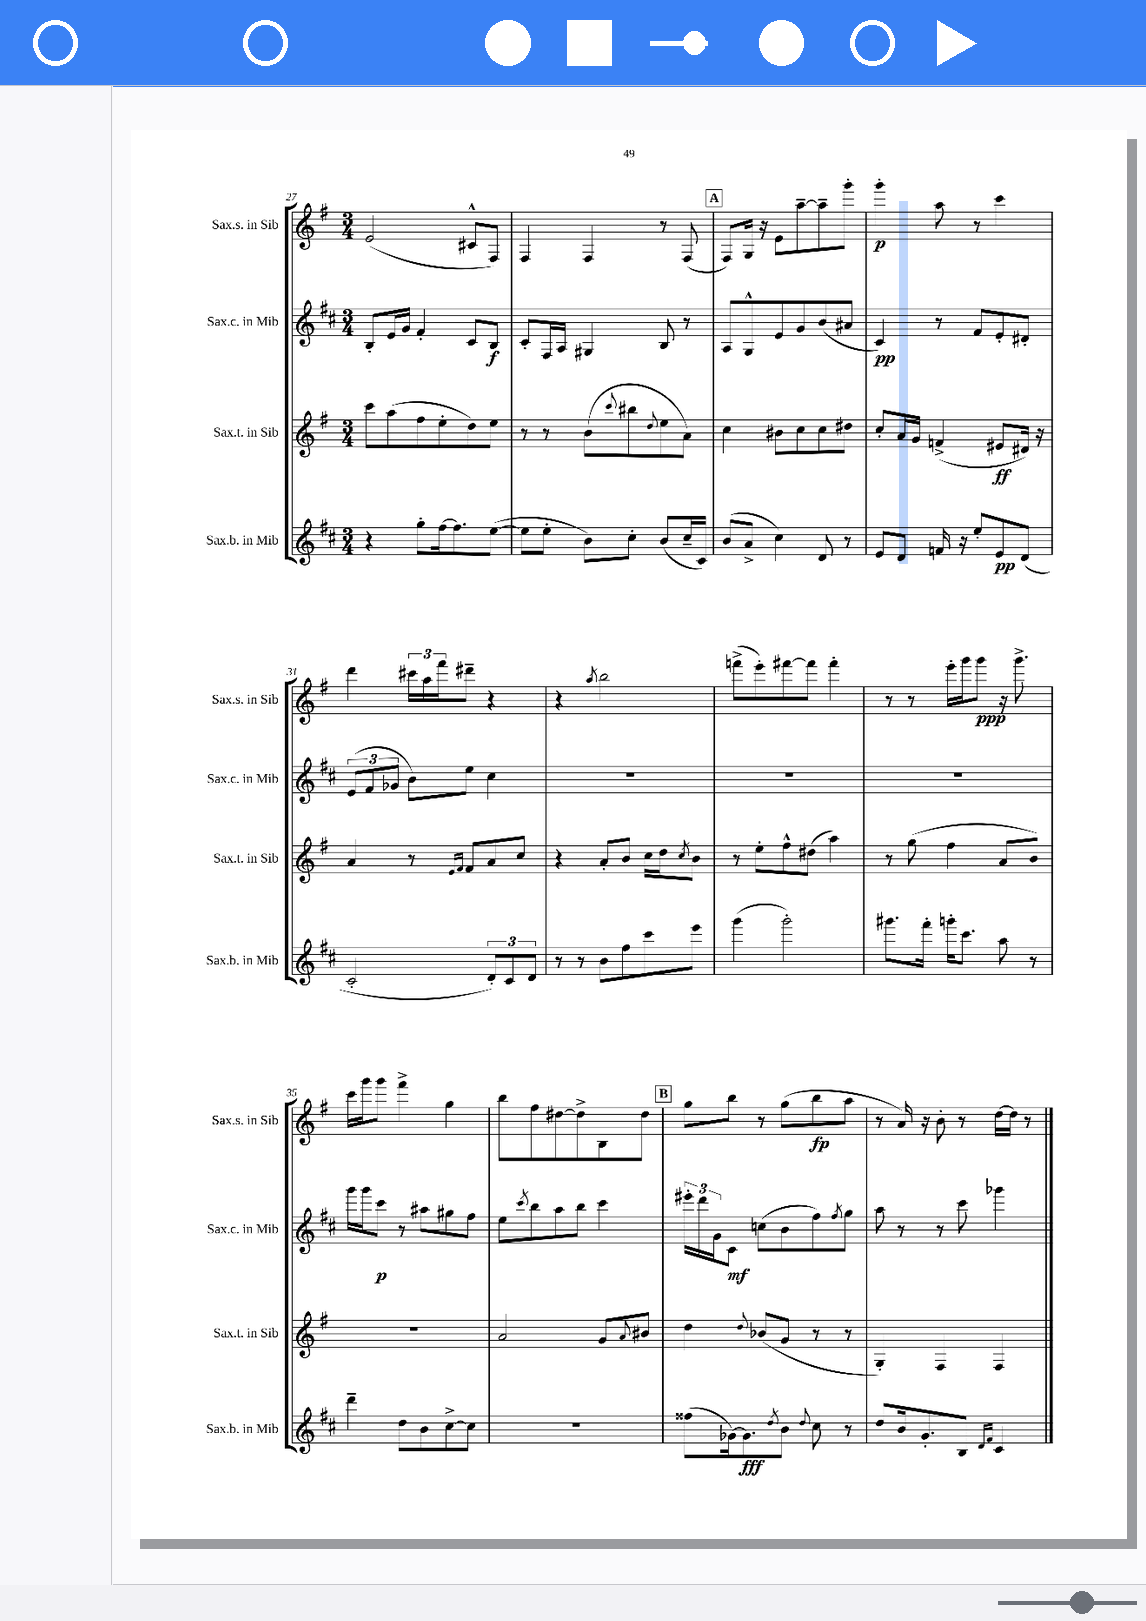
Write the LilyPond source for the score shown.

<<
\new StaffGroup <<
\new Staff = "s0" \with { instrumentName = "Sax.s. in Sib" shortInstrumentName = "Sax.s. in Sib" } {
    \clef treble \key g \major \numericTimeSignature \time 3/4
    e'2( cis'8-^ fis8) |
    fis4 fis4 r8 fis8( |
    \mark \markup { \box "A" } fis8) g16 r16 e'8 a''8~-- a''8-- g'''8-. |
    g'''4-.\p a''8 r8 c'''4 |
    d'''4 \tuplet 3/2 { cis'''16 a''16 fis'''16 } dis'''8-- r4 |
    r4 \acciaccatura { a''8 } b''2 |
    f'''8->( e'''8-.) fis'''8~ fis'''8 fis'''4-. |
    r8 r8 e'''16-. g'''16 g'''8\ppp r16 g'''8.-> |
    c'''16 g'''16 g'''8 fis'''4-> g''4 |
    b''8 fis''8 dis''8~ dis''8-> b8 dis''8 |
    \mark \markup { \box "B" } g''8 b''8 r8 g''8( b''8\fp a''8 |
    r8 a'16) r16 b'8-. r8 d''16~ d''16 r8 \bar "|." |
}
\new Staff = "s1" \with { instrumentName = "Sax.c. in Mib" shortInstrumentName = "Sax.c. in Mib" } {
    \clef treble \key d \major \numericTimeSignature \time 3/4
    b8-. e'16 g'16 fis'4-. cis'8 b8\f |
    cis'8-. fis16 a16 gis4 b8 r8 |
    \mark \markup { \box "A" } a8 g8-^ e'8 g'8 b'8( ais'8 |
    cis'4\pp) r8 fis'8 e'8-. dis'8-. |
    \tuplet 3/2 { e'8( fis'8 ges'8 } b'8) e''8 cis''4 |
    R2. |
    R2. |
    R2. |
    g'''16 g'''16 cis'''8\p r8 ais''8 gis''8 fis''8 |
    e''8 \acciaccatura { cis'''8 } b''8 a''8 b''8 cis'''4 |
    \mark \markup { \box "B" } \tuplet 3/2 { eis'''16-. d'''16 g'16 } cis'8\mf c''8( b'8 fis''8) \acciaccatura { fis''8 } g''8 |
    a''8 r8 r8 cis'''8 ges'''4 \bar "|." |
}
\new Staff = "s2" \with { instrumentName = "Sax.t. in Sib" shortInstrumentName = "Sax.t. in Sib" } {
    \clef treble \key g \major \numericTimeSignature \time 3/4
    c'''8 a''8( fis''8 e''8-. d''8) e''8 |
    r8 r8 b'8( \appoggiatura { c'''8 } bis''8 \appoggiatura { d''8 } e''8 a'8) |
    \mark \markup { \box "A" } c''4 bis'8 c''8 c''8 dis''8 |
    c''8-. a'16 g'16 f'4->( eis'8\ff dis'16) r16 |
    a'4 r8 \grace { e'16 fis'16 } fis'8 a'8 c''8 |
    r4 a'8-. b'8 c''16 d''16 \acciaccatura { c''8 } b'8 |
    r8 e''8-. fis''8-^ dis''8( a''4) |
    r8 g''8( fis''4 a'8 b'8) |
    R2. |
    a'2 g'8 \appoggiatura { a'8 } bis'8 |
    \mark \markup { \box "B" } d''4 \appoggiatura { d''8 } bes'8( g'8 r8 r8 |
    g4-.) fis4 fis4 \bar "|." |
}
\new Staff = "s3" \with { instrumentName = "Sax.b. in Mib" shortInstrumentName = "Sax.b. in Mib" } {
    \clef treble \key d \major \numericTimeSignature \time 3/4
    r4 g''8-. fis''16~ fis''8. e''8~( |
    e''8 e''8-. b'8) cis''8-. b'8( cis''16-- cis'16) |
    \mark \markup { \box "A" } b'8( a'8-> cis''4) d'8 r8 |
    e'8 d'8 f'16 r16 e''8-. e'8\pp d'8( |
    cis'2-. \tuplet 3/2 { d'8-.) cis'8 d'8 } |
    r8 r8 b'8 fis''8 cis'''8 e'''8 |
    g'''4( g'''2-.) |
    gis'''8. fis'''16-. g'''16-. cis'''8. a''8 r8 |
    d'''4-- d''8 b'8 cis''8~-> cis''8 |
    R2. |
    \mark \markup { \box "B" } fisis''8( ges'16~) ges'8.\fff \acciaccatura { d''8 } b'8 \appoggiatura { d''8 } cis''8 r8 |
    d''8 b'16 g'8.-. b8 \grace { d'16 fis'16 } cis'4 \bar "|." |
}
>>
>>
\layout { \context { \Score currentBarNumber = #27 } }
